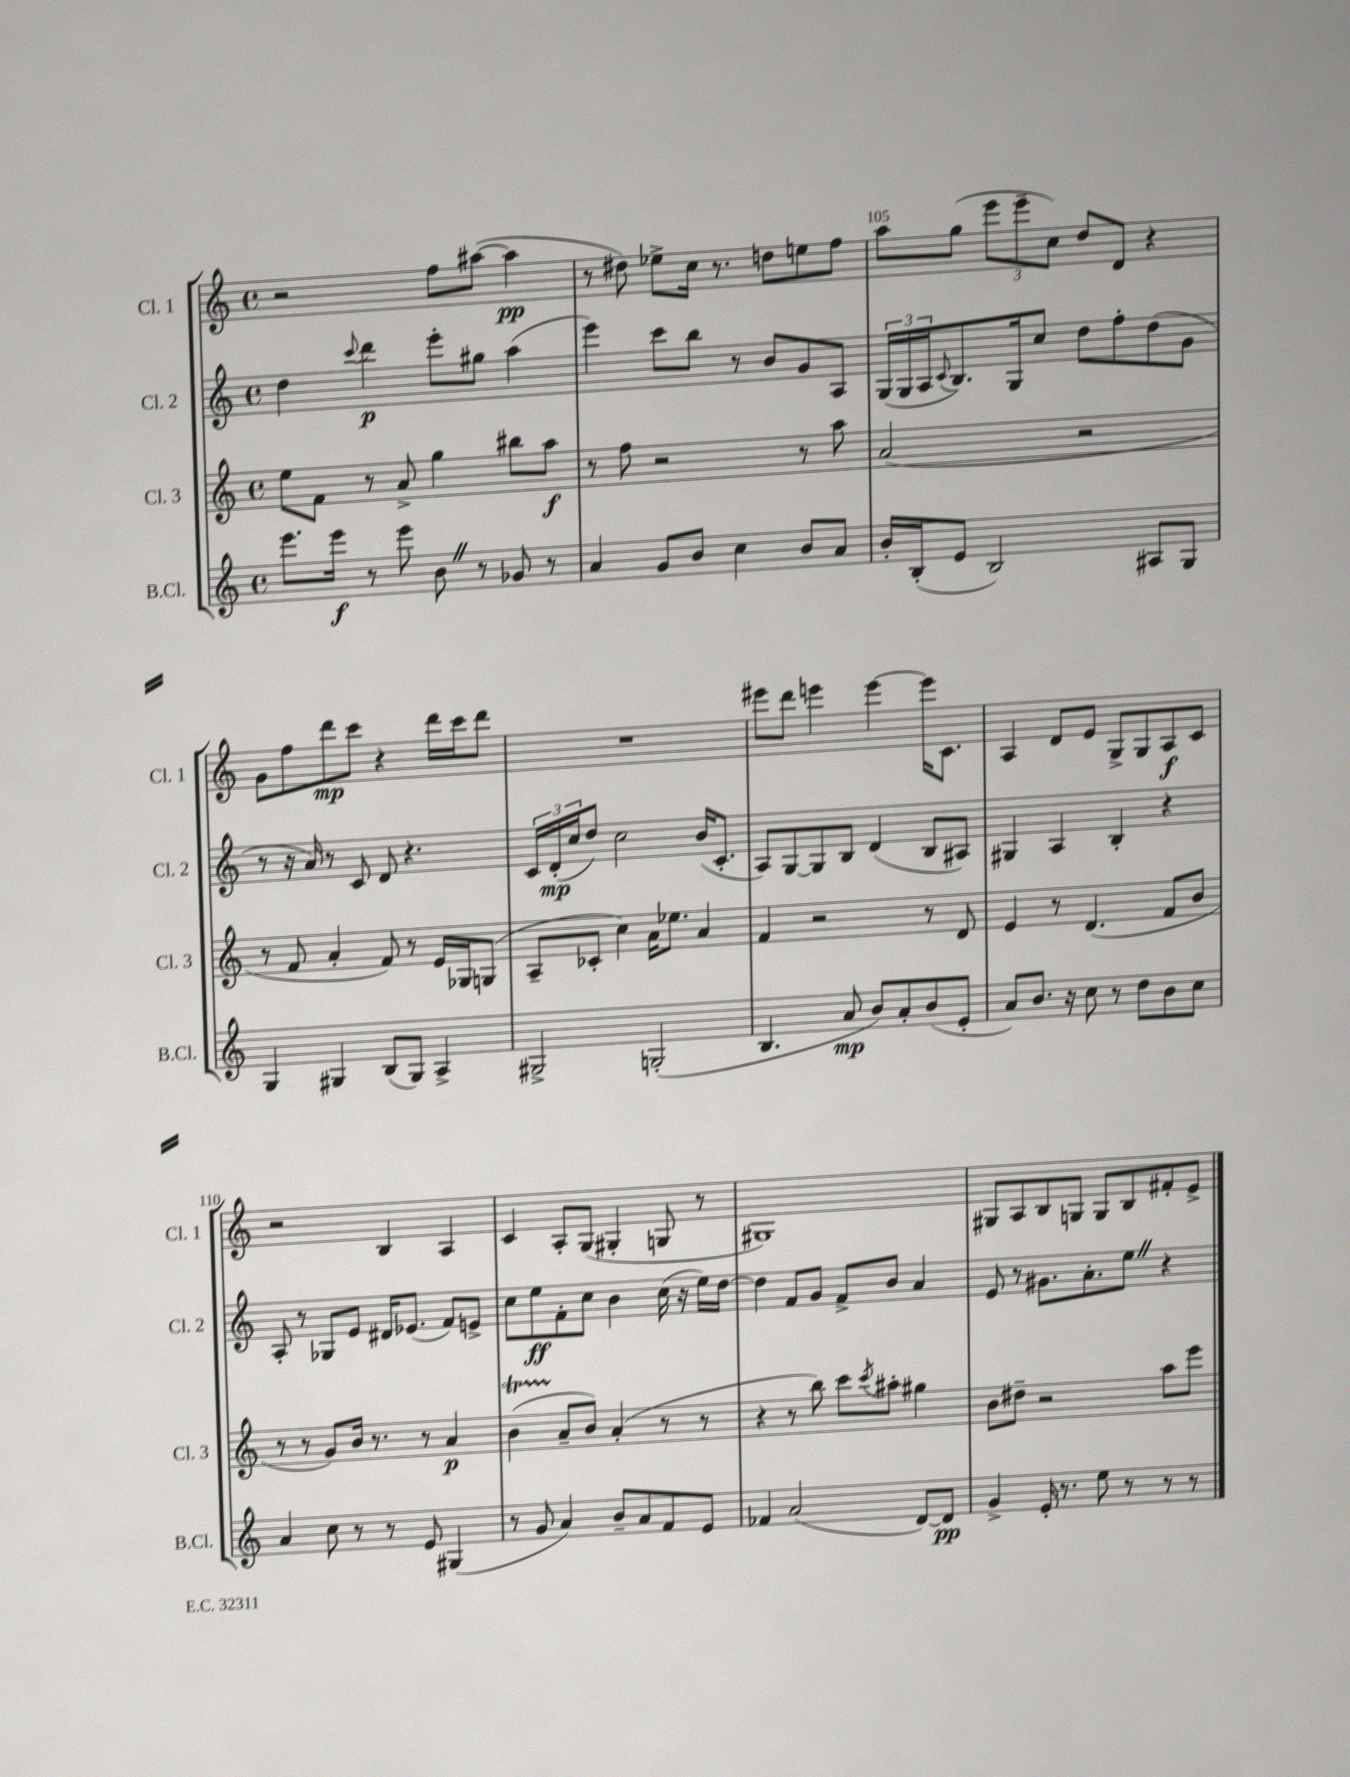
<<
\new StaffGroup <<
\new Staff = "s0" \with { instrumentName = "Cl. 1" shortInstrumentName = "Cl. 1" } {
    \clef treble \key c \major \defaultTimeSignature \time 4/4
    r2 f''8 ais''8~( ais''4\pp |
    r8 dis''8) ees''8-> c''16 r8. d''8 e''8 f''8 |
    a''8 g''8( \tuplet 3/2 { e'''8 e'''8-- c''8) } d''8 d'8 r4 |
    g'8 f''8 d'''8\mp c'''8 r4 d'''16 c'''16 d'''8 |
    R1 |
    eis'''8 d'''8 e'''4 e'''4~ e'''16 c'8. |
    a4 d'8 e'8 g8-> g8 a8\f c'8 |
    r2 b4 a4 |
    c'4 a8-. g8( gis4-. g8 r8 |
    gis1) |
    gis8 a8 b8 g8 g8 b8 fis'8-. e'8-> \bar "|." |
}
\new Staff = "s1" \with { instrumentName = "Cl. 2" shortInstrumentName = "Cl. 2" } {
    \clef treble \key c \major \defaultTimeSignature \time 4/4
    d''4 \appoggiatura { c'''8 } d'''4\p e'''8-. gis''8 a''4( |
    e'''4) c'''8 b''8 r8 b'8 g'8 a8 |
    \tuplet 3/2 { g16( g16 a16 } \appoggiatura { c'8 } b8.) g16 c''8 d''8 f''8-. d''8( g'8 |
    r8 r16 a'16) r8 c'8 d'8 r4. |
    \tuplet 3/2 { c'16 d'16-.\mp( c''16 } d''8) c''2 b'16( c'8.-. |
    a8) g8~ g8 b8 d'4( b8 ais8) |
    gis4 a4 b4-. r4 |
    a8-. r8 ges8 e'8 dis'16 ees'8.( f'8) e'8-> |
    c''8 e''8\ff f'8-. c''8 b'4 c''16( r16 e''16) d''16~ |
    d''4 f'8 g'8 f'8-> b'8 a'4 |
    e'8 r8 gis'8. a'8.-. e''8 \once \override BreathingSign.text = \markup { \musicglyph "scripts.caesura.straight" } \breathe r4 \bar "|." |
}
\new Staff = "s2" \with { instrumentName = "Cl. 3" shortInstrumentName = "Cl. 3" } {
    \clef treble \key c \major \defaultTimeSignature \time 4/4
    e''8 f'8 r8 a'8-> g''4 bis''8 a''8\f |
    r8 f''8 r2 r8 a''8 |
    a'2( r2 |
    r8 f'8 a'4-. f'8) r8 e'16 ges16 g8( |
    a8-- ces'8-. c''4) a'16 ees''8. a'4 |
    f'4 r2 r8 d'8 |
    e'4 r8 d'4.( f'8 b'8 |
    r8 r8 g'8) b'16 r8. r8 a'4\p |
    b'4\startTrillSpan( a'8--\stopTrillSpan b'8) a'4-.( r8 r8 |
    r4 r8 b''8) c'''8 \acciaccatura { c'''8 } ais''8-. gis''4 |
    b'8 dis''8-- r2 a''8 e'''8 \bar "|." |
}
\new Staff = "s3" \with { instrumentName = "B.Cl." shortInstrumentName = "B.Cl." } {
    \clef treble \key c \major \defaultTimeSignature \time 4/4
    e'''8. e'''16\f r8 e'''8 b'8 \once \override BreathingSign.text = \markup { \musicglyph "scripts.caesura.straight" } \breathe r8 ges'8 r8 |
    a'4 g'8 b'8 c''4 b'8 a'8 |
    b'16-. b16-.( e'8 b2) ais8 g8 |
    g4 gis4 b8( gis8) a4-> |
    gis2-> g2-.( |
    b4. a'8\mp b'8) a'8-. b'8( e'8-. |
    a'8) b'8. r16 c''8 r8 d''8 b'8 c''8 |
    a'4 c''8 r8 r8 e'8 gis4( |
    r8 g'8 a'4) b'8-- a'8 f'8 e'8 |
    fes'4 a'2( d'8~) d'8\pp |
    g'4-> e'16-. r8. e''8 r8 r8 r8 \bar "|." |
}
>>
>>
\layout { \context { \Score currentBarNumber = #103 \override BarNumber.break-visibility = ##(#f #t #t) barNumberVisibility = #(every-nth-bar-number-visible 5) } }
